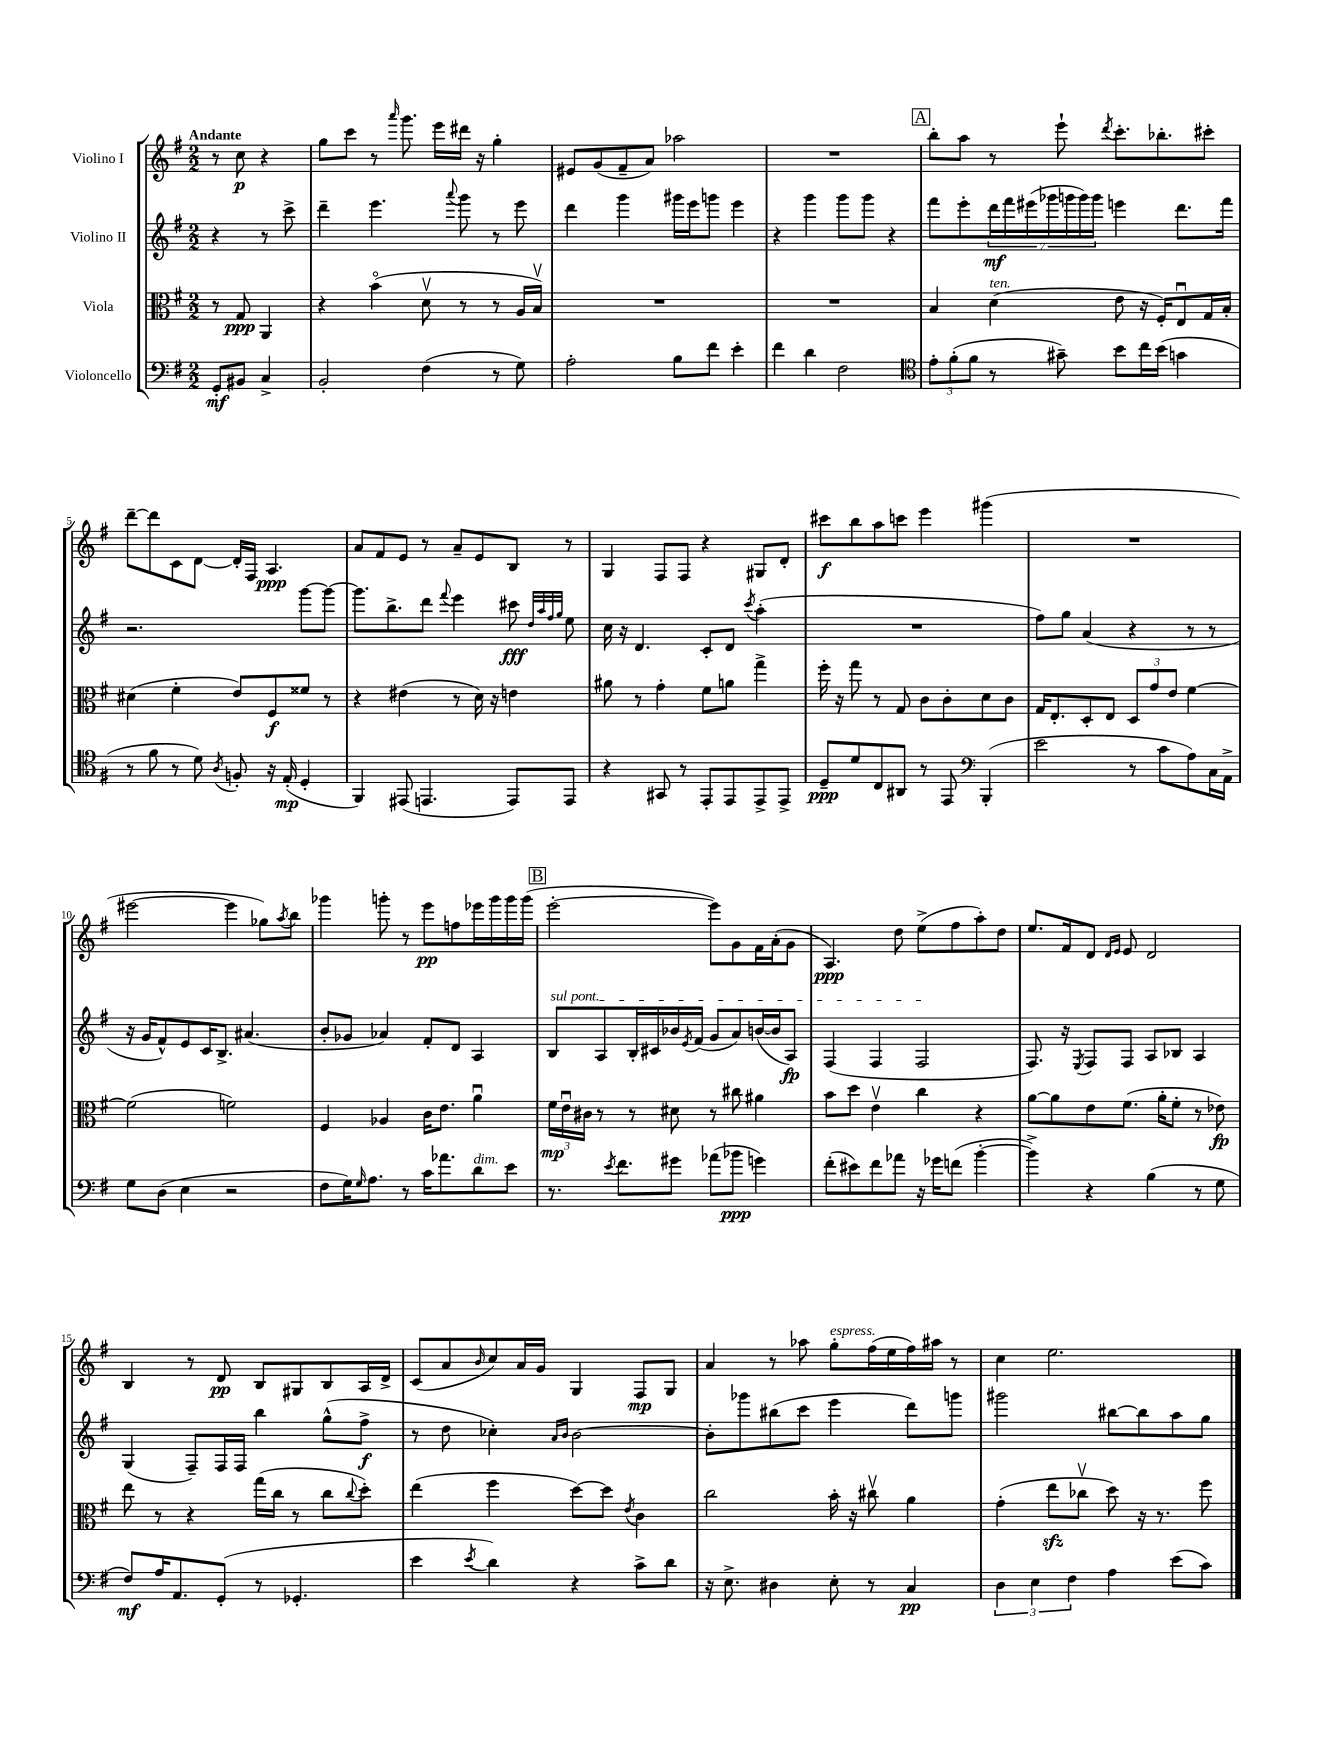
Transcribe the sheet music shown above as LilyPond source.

<<
\new StaffGroup <<
\new Staff = "s0" \with { instrumentName = "Violino I" } {
    \clef treble \key g \major \numericTimeSignature \time 2/2 \partial 2 \tempo "Andante"
    r8 c''8\p r4 |
    g''8 c'''8 r8 \grace { a'''16 } g'''8. e'''16 dis'''16 r16 g''4-. |
    eis'8 g'8( fis'8-- a'8) aes''2 |
    R1 |
    \mark \markup { \box "A" } b''8-. a''8 r8 e'''8-! \acciaccatura { d'''8 } c'''8.-. bes''8.-. cis'''8-. |
    d'''8~-- d'''8 c'8 d'8~ d'16-. fis16 a4.\ppp |
    a'8 fis'8 e'8 r8 a'8-- e'8 b8 r8 |
    g4 fis8 fis8 r4 gis8 d'8-. |
    cis'''8\f b''8 a''8 c'''8 e'''4 gis'''4( |
    R1 |
    eis'''2~ eis'''4 ges''8) \acciaccatura { a''8 } b''8 |
    ges'''4 g'''8-. r8 e'''8\pp f''8 ees'''16 g'''16 g'''16 g'''16( |
    \mark \markup { \box "B" } e'''2~-. e'''8) g'8 fis'16 a'16-.( g'8 |
    a4.\ppp) d''8 e''8->( fis''8 a''8-.) d''8 |
    e''8. fis'16 d'8 \grace { d'16 e'16 } e'8 d'2 |
    b4 r8 d'8\pp b8 gis8 b8 a16 d'16-> |
    c'8( a'8 \grace { b'16 } c''8) a'16 g'16 g4 fis8\mp g8 |
    a'4 r8 aes''8 g''8-.^\markup { \italic "espress." } fis''16( e''16 fis''16) ais''16 r8 |
    c''4 e''2. \bar "|." |
}
\new Staff = "s1" \with { instrumentName = "Violino II" } {
    \clef treble \key g \major \numericTimeSignature \time 2/2 \partial 2
    r4 r8 c'''8-> |
    d'''4-- e'''4. \appoggiatura { a'''8 } g'''8 r8 e'''8 |
    d'''4 g'''4 gis'''16 e'''16 g'''8 e'''4 |
    r4 g'''4 g'''8 g'''8 r4 |
    \mark \markup { \box "A" } fis'''8 e'''8-. \tuplet 7/4 { d'''16\mf fis'''16 eis'''16( ges'''16 g'''16 g'''16) g'''16 } e'''4 d'''8. fis'''16 |
    r2. g'''8~ g'''8~ |
    g'''8. b''8.-> d'''8 \appoggiatura { fis'''8 } e'''4 cis'''8\fff \grace { d''32 a''32 fis''32 g''32 } e''8 |
    c''16 r16 d'4. c'8-. d'8 \acciaccatura { c'''8 } a''4-.( |
    R1 |
    fis''8) g''8 a'4( r4 r8 r8 |
    r16 g'16 fis'8-^) e'8 c'16 b8.-> ais'4.( |
    b'8-. ges'8 aes'4) fis'8-. d'8 a4 |
    \mark \markup { \box "B" } \once \override TextSpanner.bound-details.left.text = \markup { \italic "sul pont." } b8\startTextSpan a8 b16-. cis'16 bes'16 \acciaccatura { e'8 } fis'16( g'8 a'8) b'16~( b'16 a8\fp) |
    fis4( fis4 fis2\stopTextSpan |
    fis8.) r16 \acciaccatura { e8 } fis8 fis8 a8 bes8 a4 |
    g4( fis8--) fis16 fis16 b''4 g''8-^( fis''8->\f |
    r8 d''8 ces''4-.) \grace { a'16 b'16 } b'2~ |
    b'8-. ges'''8 bis''8( c'''8 e'''4 d'''8) g'''8 |
    gis'''2 bis''8~ bis''8 a''8 g''8 \bar "|." |
}
\new Staff = "s2" \with { instrumentName = "Viola" } {
    \clef alto \key g \major \numericTimeSignature \time 2/2 \partial 2
    r8 g8\ppp a,4 |
    r4 b'4\flageolet( d'8\upbow r8 r8 a16 b16\upbow) |
    R1 |
    R1 |
    \mark \markup { \box "A" } b4 d'4^\markup { \italic "ten." }( e'8 r16 fis16-.) e8\downbow g16 b16-. |
    dis'4( fis'4-. e'8) fis8\f fisis'8 r8 |
    r4 eis'4( r8 d'16) r16 e'4 |
    ais'8 r8 g'4-. fis'8 a'8 g''4-> |
    fis''16-. r16 g''8 r8 g8 c'8 c'8-. d'8 c'8 |
    g16 e8.-. d8-. e8 \tuplet 3/2 { d8 g'8 e'8 } fis'4~ |
    fis'2( f'2) |
    fis4 aes4 c'16 e'8. a'4\downbow |
    \mark \markup { \box "B" } \tuplet 3/2 { fis'16\mp e'16\downbow cis'16 } r8 r8 dis'8 r8 cis''8 ais'4 |
    b'8 d''8 e'4\upbow c''4 r4 |
    a'8~ a'8 e'8 fis'8.( a'16-. fis'8-. r8 ees'8\fp) |
    e''8 r8 r4 g''16( c''16 r8 c''8 \appoggiatura { c''8 } d''8-.) |
    e''4( fis''4 d''8~) d''8 \acciaccatura { e'8 } c'4 |
    c''2 b'16-. r16 cis''8\upbow a'4 |
    g'4-.( e''8\sfz ces''8\upbow d''8) r16 r8. fis''8 \bar "|." |
}
\new Staff = "s3" \with { instrumentName = "Violoncello" } {
    \clef bass \key g \major \numericTimeSignature \time 2/2 \partial 2
    g,8-.\mf bis,8 c4-> |
    b,2-. fis4( r8 g8) |
    a2-. b8 fis'8 e'4-. |
    fis'4 d'4 fis2 |
    \mark \markup { \box "A" } \clef tenor \tuplet 3/2 { e'8-. fis'8-.( fis'8 } r8 gis'8--) b'8 c''16 b'16( g'4 |
    r8 fis'8 r8 d'8) \acciaccatura { a8 } f8-. r16 e16-.\mp( d4-. |
    fis,4) eis,8( e,4. e,8) e,8 |
    r4 gis,8 r8 e,8-. e,8 e,8-> e,8-> |
    d8--\ppp d'8 c8 ais,8 r8 e,8 \clef bass b,,4-.( |
    e'2 r8 c'8 a8) c16 a,16-> |
    g8 d8( e4 r2 |
    fis8 g16) \grace { g16 } a8. r8 c'16 aes'8. d'8^\markup { \italic "dim." } e'8 |
    \mark \markup { \box "B" } r8. \acciaccatura { e'8 } fis'8. gis'8 aes'8( bes'8\ppp g'4) |
    fis'8-.( eis'8) fis'8 aes'8 r16 ges'16 f'8( b'4~-. |
    b'4->) r4 b4( r8 g8 |
    fis8\mf) a16 a,8. g,8-.( r8 ges,4.-. |
    e'4 \acciaccatura { e'8 } d'4) r4 c'8-> d'8 |
    r16 e8.-> dis4 e8-. r8 c4\pp |
    \tuplet 3/2 { d4 e4 fis4 } a4 e'8( c'8) \bar "|." |
}
>>
>>
